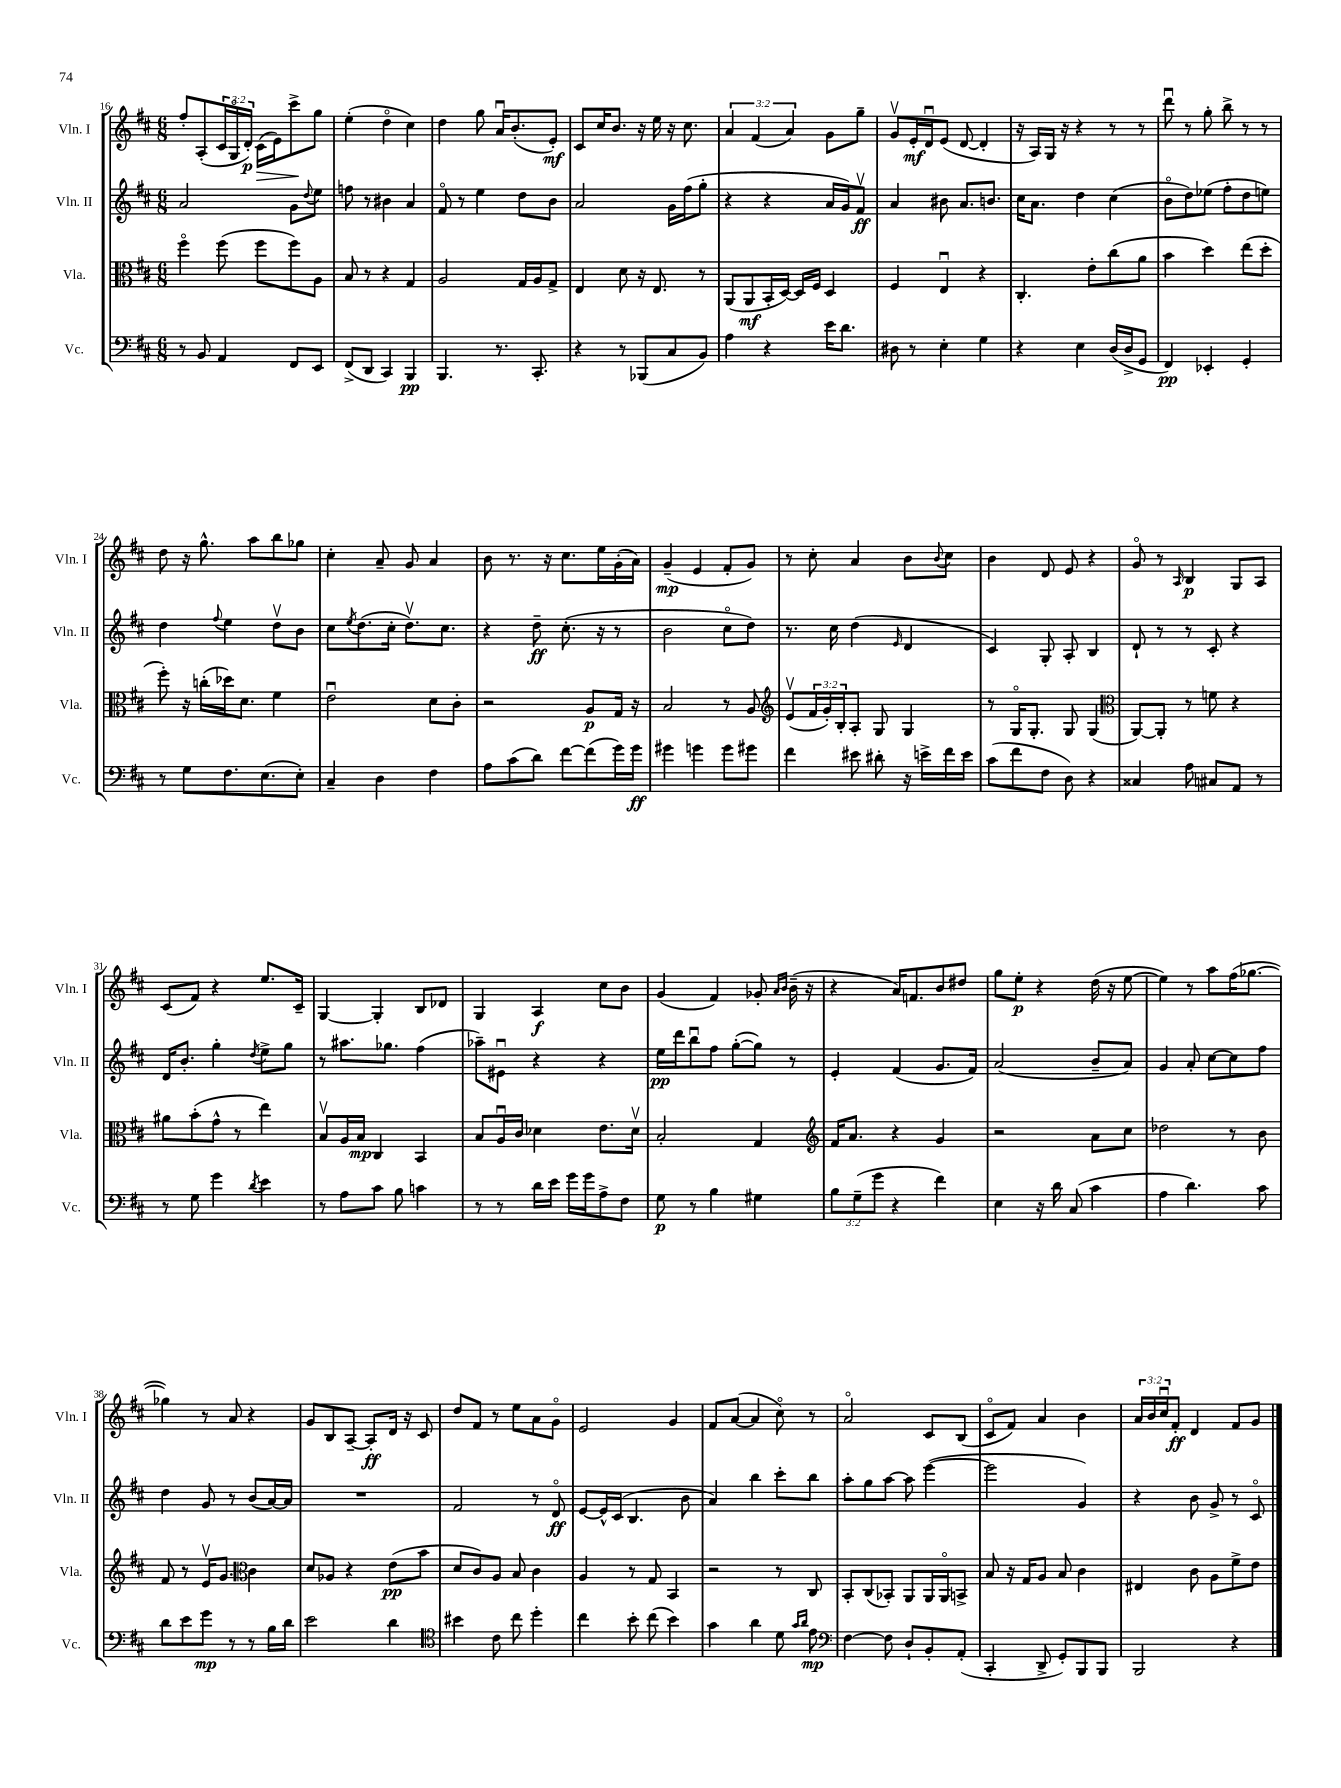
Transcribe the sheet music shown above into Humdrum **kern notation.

**kern	**dynam	**kern	**dynam	**kern	**dynam	**kern	**dynam
*part4	*part4	*part3	*part3	*part2	*part2	*part1	*part1
*staff4	*staff4	*staff3	*staff3	*staff2	*staff2	*staff1	*staff1
*I"Vc.	*	*I"Vla.	*	*I"Vln. II	*	*I"Vln. I	*
*I'Vc.	*	*I'Vla.	*	*I'Vln. II	*	*I'Vln. I	*
*clefF4	*	*clefC3	*	*clefG2	*	*clefG2	*
*k[f#c#]	*	*k[f#c#]	*	*k[f#c#]	*	*k[f#c#]	*
*M6/8	*	*M6/8	*	*M6/8	*	*M6/8	*
=16	=16	=16	=16	=16	=16	=16	=16
8r	.	4ff#\	.	2a/	.	8ff#'/L	.
8BB/	.	.	.	.	.	(8A'/	.
4AA/	.	(8ff#\	.	.	.	24c#/L	.
.	.	.	.	.	.	24G/	.
.	.	.	.	.	.	24d'/JJ)	p
!	!	!	!	!	!	!	!LO:HP:b
.	.	8ff#\L	.	.	.	(16c#\LL	>
.	.	.	.	.	.	16e\J)	.
8FF#/L	.	8ff#\)	.	8g\L	.	8ccc#^\	.
.	.	.	.	8qqdd/	.	.	.
8EE/J	.	8A\J	.	8ee\J	.	8gg\J	]
=17	=17	=17	=17	=17	=17	=17	=17
(8FF#^/L	.	8B/	.	8ffn\	.	(4ee'\	.
8DD/J	.	8r	.	8r	.	.	.
4CC#/)	.	4r	.	4b#X\	.	4dd\	.
4BBB/	pp	4G/	.	4a/	.	4cc#\)	.
=18	=18	=18	=18	=18	=18	=18	=18
4.BBB/	.	2A/	.	8f#/	.	4dd\	.
.	.	.	.	8r	.	.	.
.	.	.	.	4ee\	.	8gg\	.
8.r	.	.	.	.	.	16au/KL	.
.	.	.	.	.	.	(8.b'/	.
.	.	16G/LL	.	8dd\L	.	.	.
8.CC#'/	.	16A/J	.	.	.	.	.
.	.	8G^/J	.	8b\J	.	8e'/J)	mf
=19	=19	=19	=19	=19	=19	=19	=19
4r	.	4E/	.	2a/	.	8c#/L	.
.	.	.	.	.	.	16cc#/K	.
.	.	.	.	.	.	8.b/J	.
8r	.	8d\	.	.	.	.	.
(8BBB-X/L	.	16r	.	.	.	16r	.
.	.	8.E/	.	.	.	16ee\	.
8C#/	.	.	.	16g\LL	.	16r	.
.	.	.	.	(16ff#\J	.	8.cc#\	.
8BB/J)	.	8r	.	8gg'\J	.	.	.
=20	=20	=20	=20	=20	=20	=20	=20
4A\	.	(8AA/L	.	4r	.	6a/	.
.	.	8AA/	mf	.	.	.	.
.	.	.	.	.	.	(6f#/	.
4r	.	16BB'/L	.	4r	.	.	.
.	.	[16D/JJ)	.	.	.	.	.
.	.	.	.	.	.	6a/)	.
.	.	16D/LL]	.	.	.	.	.
.	.	16F#/JJ	.	.	.	.	.
16e\KL	.	4D/	.	16a/LL	.	8g\L	.
8.d\J	.	.	.	16g/J)	.	.	.
.	.	.	.	8f#v/J	ff	8gg~\J	.
=21	=21	=21	=21	=21	=21	=21	=21
8D#X\	.	4F#/	.	4a/	.	8gv/L	.
8r	.	.	.	.	.	16e'/L	mf
.	.	.	.	.	.	16du/J	.
4E'\	.	4Eu/	.	8b#X\	.	(8e/J	.
.	.	.	.	8.a/L	.	[8d/	.
4G\	.	4r	.	.	.	4d'/]	.
.	.	.	.	8.bn/J	.	.	.
=22	=22	=22	=22	=22	=22	=22	=22
4r	.	4.C#'/	.	16cc#\KL	.	16r	.
.	.	.	.	8.a\J	.	16A/LL)	.
.	.	.	.	.	.	16G/JJ	.
.	.	.	.	.	.	16r	.
4E\	.	.	.	4dd\	.	4r	.
.	.	8e'\L	.	.	.	.	.
(16D/LL	.	(8cc#\	.	(4cc#\	.	8r	.
16D^/J	.	.	.	.	.	.	.
8GG/J	.	8a\J	.	.	.	8r	.
=23	=23	=23	=23	=23	=23	=23	=23
4FF#/)	pp	4b\	.	8b\L	.	8dddu\	.
.	.	.	.	8dd\)	.	8r	.
4EE-X'/	.	4dd\)	.	(8ee-X\J	.	8gg'\	.
.	.	.	.	8ff#'\L	.	8bb^\	.
4GG'/	.	(8ee\L	.	8dd\	.	8r	.
.	.	8dd'\J	.	8een\J)	.	8r	.
!!LO:LB:g=z
=24	=24	=24	=24	=24	=24	=24	=24
8r	.	8ff#'\)	.	4dd\	.	8dd\	.
8G\L	.	16r	.	.	.	16r	.
.	.	(16ccn'\LL	.	.	.	8.gg^^\	.
.	.	.	.	8qqff#/	.	.	.
8.F#\	.	16dd-X\J)	.	4ee\	.	.	.
.	.	8.d\J	.	.	.	.	.
.	.	.	.	.	.	8aa\L	.
(8.E\	.	.	.	.	.	.	.
.	.	4f#\	.	8ddv\L	.	8bb\	.
8E'\J)	.	.	.	8b\J	.	8gg-X\J	.
=25	=25	=25	=25	=25	=25	=25	=25
4C#~/	.	2eu\	.	8cc#\L	.	4cc#'\	.
.	.	.	.	8qee/	.	.	.
.	.	.	.	(8.dd\	.	.	.
4D\	.	.	.	.	.	8a~/	.
.	.	.	.	16cc#'\Jk	.	.	.
.	.	.	.	8.ddv\L)	.	8g/	.
4F#\	.	8d\L	.	.	.	4a/	.
.	.	.	.	8.cc#\J	.	.	.
.	.	8c#'\J	.	.	.	.	.
=26	=26	=26	=26	=26	=26	=26	=26
8A\L	.	2r	.	4r	.	8b\	.
(8c#\	.	.	.	.	.	8.r	.
8d\J)	.	.	.	8dd~\	ff	.	.
.	.	.	.	.	.	16r	.
[8f#\L	.	.	.	(8.cc#'\	.	8.cc#\L	.
(8f#\]	.	8A/L	p	.	.	.	.
.	.	.	.	16r	.	16ee\L	.
16g\L)	.	16G/Jk	.	8r	.	(16g'\	.
16g\JJ	ff	16r	.	.	.	16a\JJ)	.
=27	=27	=27	=27	=27	=27	=27	=27
4g#X\	.	2B/	.	2b\	.	(4g~/	mp
4gn\	.	.	.	.	.	4e/	.
8g\L	.	8r	.	8cc#\L	.	8f#'/L	.
8g#X\J	.	8A/	.	8dd\J)	.	8g/J)	.
=28	=28	=28	=28	=28	=28	=28	=28
*	*	*clefG2	*	*	*	*	*
4f#\	.	(8ev/L	.	8.r	.	8r	.
.	.	24f#/L	.	.	.	8cc#'\	.
.	.	24g'/)	.	.	.	.	.
.	.	.	.	16cc#\	.	.	.
.	.	24B'/J	.	.	.	.	.
8e#X\	.	8A'/J	.	(4dd\	.	4a/	.
8d#X'\	.	8G/	.	.	.	.	.
.	.	.	.	16qqe/	.	.	.
16r	.	4G/	.	4d/	.	8b\L	.
16en^\LL	.	.	.	.	.	.	.
.	.	.	.	.	.	8qqb/	.
16f#\	.	.	.	.	.	8cc#\J	.
16e\JJ	.	.	.	.	.	.	.
=29	=29	=29	=29	=29	=29	=29	=29
(8c#\L	.	8r	.	4c#/)	.	4b\	.
8f#\	.	16G/KL	.	.	.	.	.
.	.	8.G'/J	.	.	.	.	.
8F#\J	.	.	.	8G'/	.	8d/	.
8D\)	.	8G/	.	8A'/	.	8e/	.
4r	.	(4G/	.	4B/	.	4r	.
=30	=30	=30	=30	=30	=30	=30	=30
*	*	*clefC3	*	*	*	*	*
4C##X/	.	[8AA/L)	.	8d`/	.	8g/	.
.	.	8AA'/J]	.	8r	.	8r	.
.	.	.	.	.	.	16qqA/	.
8A\	.	8r	.	8r	.	4B/	p
8C#X/L	.	8fn\	.	8c#'/	.	.	.
8AA/J	.	4r	.	4r	.	8G/L	.
8r	.	.	.	.	.	8A/J	.
!!LO:LB:g=z
=31	=31	=31	=31	=31	=31	=31	=31
8r	.	8a#X\L	.	16d/KL	.	(8c#/L	.
.	.	.	.	8.b'/J	.	.	.
8G\	.	(8b'\	.	.	.	8f#/J)	.
4g\	.	8g^^\J	.	4gg'\	.	4r	.
.	.	8r	.	.	.	.	.
8qd/	.	.	.	8qdd/	.	.	.
4e\	.	4ee\)	.	8ee^\L	.	8.ee/L	.
.	.	.	.	8gg\J	.	.	.
.	.	.	.	.	.	16c#~/Jk	.
=32	=32	=32	=32	=32	=32	=32	=32
8r	.	8Bv/L	.	8r	.	[4G/	.
8A\L	.	16A/L	.	8.aa#X\L	.	.	.
.	.	16B/JJ	mp	.	.	.	.
8c#\J	.	4C#/	.	.	.	4G'/]	.
.	.	.	.	8.gg-X\J	.	.	.
8B\	.	.	.	.	.	.	.
4cn\	.	4BB/	.	(4ff#\	.	8B/L	.
.	.	.	.	.	.	8d-X/J	.
=33	=33	=33	=33	=33	=33	=33	=33
8r	.	8B/L	.	8aa-X~\L)	.	4G/	.
8r	.	16Au/L	.	8e#Xu\J	.	.	.
.	.	16c#/JJ	.	.	.	.	.
16d\LL	.	4d-X\	.	4r	.	4A/	f
16e\JJ	.	.	.	.	.	.	.
16g\LL	.	.	.	.	.	.	.
16g\J	.	.	.	.	.	.	.
8A^\	.	8.e\L	.	4r	.	8cc#\L	.
8F#\J	.	.	.	.	.	8b\J	.
.	.	16d-v\Jk	.	.	.	.	.
=34	=34	=34	=34	=34	=34	=34	=34
8G\	p	2B'/	.	16ee\LL	pp	(4g/	.
.	.	.	.	16ddd\J	.	.	.
8r	.	.	.	8bbu\	.	.	.
4B\	.	.	.	8ff#\J	.	4f#/)	.
.	.	.	.	([8gg'\L	.	.	.
4G#X\	.	4G/	.	8gg\J])	.	8g-X'/	.
.	.	.	.	.	.	16qqa/LL	.
.	.	.	.	.	.	16qqb/JJ	.
.	.	.	.	8r	.	(16b~\	.
.	.	.	.	.	.	16r	.
=35	=35	=35	=35	=35	=35	=35	=35
*	*	*clefG2	*	*	*	*	*
12B\L	.	16f#/KL	.	4e'/	.	4r	.
.	.	8.a/J	.	.	.	.	.
(12G~\	.	.	.	.	.	.	.
12g\J	.	.	.	.	.	.	.
4r	.	4r	.	(4f#/	.	16a/KL)	.
.	.	.	.	.	.	8.fn/	.
4f#\)	.	4g/	.	8.g/L	.	8b/	.
.	.	.	.	.	.	8dd#X/J	.
.	.	.	.	16f#/Jk)	.	.	.
=36	=36	=36	=36	=36	=36	=36	=36
4E\	.	2r	.	(2a/	.	8gg\L	.
.	.	.	.	.	.	8ee'\J	p
16r	.	.	.	.	.	4r	.
16d\	.	.	.	.	.	.	.
(8C#/	.	.	.	.	.	.	.
4c#\	.	8a\L	.	8b~/L	.	(16dd\	.
.	.	.	.	.	.	16r	.
.	.	8cc#\J	.	8a/J)	.	[8ee\	.
=37	=37	=37	=37	=37	=37	=37	=37
4A\	.	2dd-X\	.	4g/	.	4ee\])	.
4.d\)	.	.	.	8a'/	.	8r	.
.	.	.	.	[8cc#\L	.	8aa\L	.
.	.	8r	.	8cc#\]	.	(16ff#\K	.
.	.	.	.	.	.	[8.gg-X\J	.
8c#\	.	8b\	.	8ff#\J	.	.	.
!!LO:LB:g=z
=38	=38	=38	=38	=38	=38	=38	=38
8d\L	.	8f#/	.	4dd\	.	4gg-X\])	.
8e\	.	8r	.	.	.	.	.
8g\J	mp	16ev/KL	.	8g/	.	8r	.
.	.	8.g/J	.	.	.	.	.
8r	.	.	.	8r	.	8a/	.
*	*	*clefC3	*	*	*	*	*
8r	.	4c#\	.	(8b/L	.	4r	.
16B\LL	.	.	.	[16a/L)	.	.	.
16d\JJ	.	.	.	16a/JJ]	.	.	.
=39	=39	=39	=39	=39	=39	=39	=39
2e\	.	8d/L	.	2.r	.	8g/L	.
.	.	8A-X/J	.	.	.	8B/	.
.	.	4r	.	.	.	[8A~/J	.
.	.	.	.	.	.	8A'/L]	ff
4d\	.	(8e\L	pp	.	.	16d/Jk	.
.	.	.	.	.	.	16r	.
.	.	8b\J	.	.	.	8c#/	.
=40	=40	=40	=40	=40	=40	=40	=40
*clefC4	*	*	*	*	*	*	*
4b#X\	.	8d/L	.	2f#/	.	8dd/L	.
.	.	8c#/)	.	.	.	8f#/J	.
8c#\	.	8A/J	.	.	.	8r	.
8cc#\	.	8B/	.	.	.	8ee\L	.
4dd'\	.	4c#\	.	8r	.	8a\	.
.	.	.	.	8d/	ff	8g\J	.
=41	=41	=41	=41	=41	=41	=41	=41
4cc#\	.	4A/	.	[8e/L	.	2e/	.
.	.	.	.	16e^^/L]	.	.	.
.	.	.	.	(16c#/JJ	.	.	.
8b'\	.	8r	.	4.B/	.	.	.
(8cc#\	.	8G/	.	.	.	.	.
4b\)	.	4BB/	.	.	.	4g/	.
.	.	.	.	8b\	.	.	.
=42	=42	=42	=42	=42	=42	=42	=42
4g\	.	2r	.	4a/)	.	8f#/L	.
.	.	.	.	.	.	([8a/J	.
4a\	.	.	.	4bb\	.	4a/]	.
8d\	.	8r	.	8ccc#'\L	.	8cc#\)	.
16qqg/LL	.	.	.	.	.	.	.
16qqa/JJ	.	.	.	.	.	.	.
8e\	mp	8C#/	.	8bb\J	.	8r	.
=43	=43	=43	=43	=43	=43	=43	=43
*clefF4	*	*	*	*	*	*	*
[4F#\	.	8BB'/L	.	8aa'\L	.	2a/	.
.	.	(8C#/	.	8gg\	.	.	.
8F#\]	.	8BB-X'/J)	.	[8aa\J	.	.	.
8D`/L	.	8AA/L	.	8aa\]	.	.	.
8BB'/	.	16AA/L	.	([4eee\	.	8c#/L	.
.	.	16AA/J	.	.	.	.	.
(8AA'/J	.	8BBn^/J	.	.	.	(8B/J	.
=44	=44	=44	=44	=44	=44	=44	=44
4CC#'/	.	8B/	.	2eee\]	.	8c#/L	.
.	.	16r	.	.	.	8f#/J)	.
.	.	16G/KL	.	.	.	.	.
8DD^/	.	8A/J	.	.	.	4a/	.
8GG'/L)	.	8B/	.	.	.	.	.
8BBB/	.	4c#\	.	4g/)	.	4b\	.
8BBB/J	.	.	.	.	.	.	.
=45	=45	=45	=45	=45	=45	=45	=45
2BBB/	.	4E#X/	.	4r	.	24a/LL	.
.	.	.	.	.	.	24b/	.
.	.	.	.	.	.	24cc#u/J	.
.	.	.	.	.	.	8f#'/J	ff
.	.	8c#\	.	8b\	.	4d/	.
.	.	8A\L	.	8g^/	.	.	.
4r	.	8f#^\	.	8r	.	8f#/L	.
.	.	8e\J	.	8c#/	.	8g/J	.
==	==	==	==	==	==	==	==
*-	*-	*-	*-	*-	*-	*-	*-
